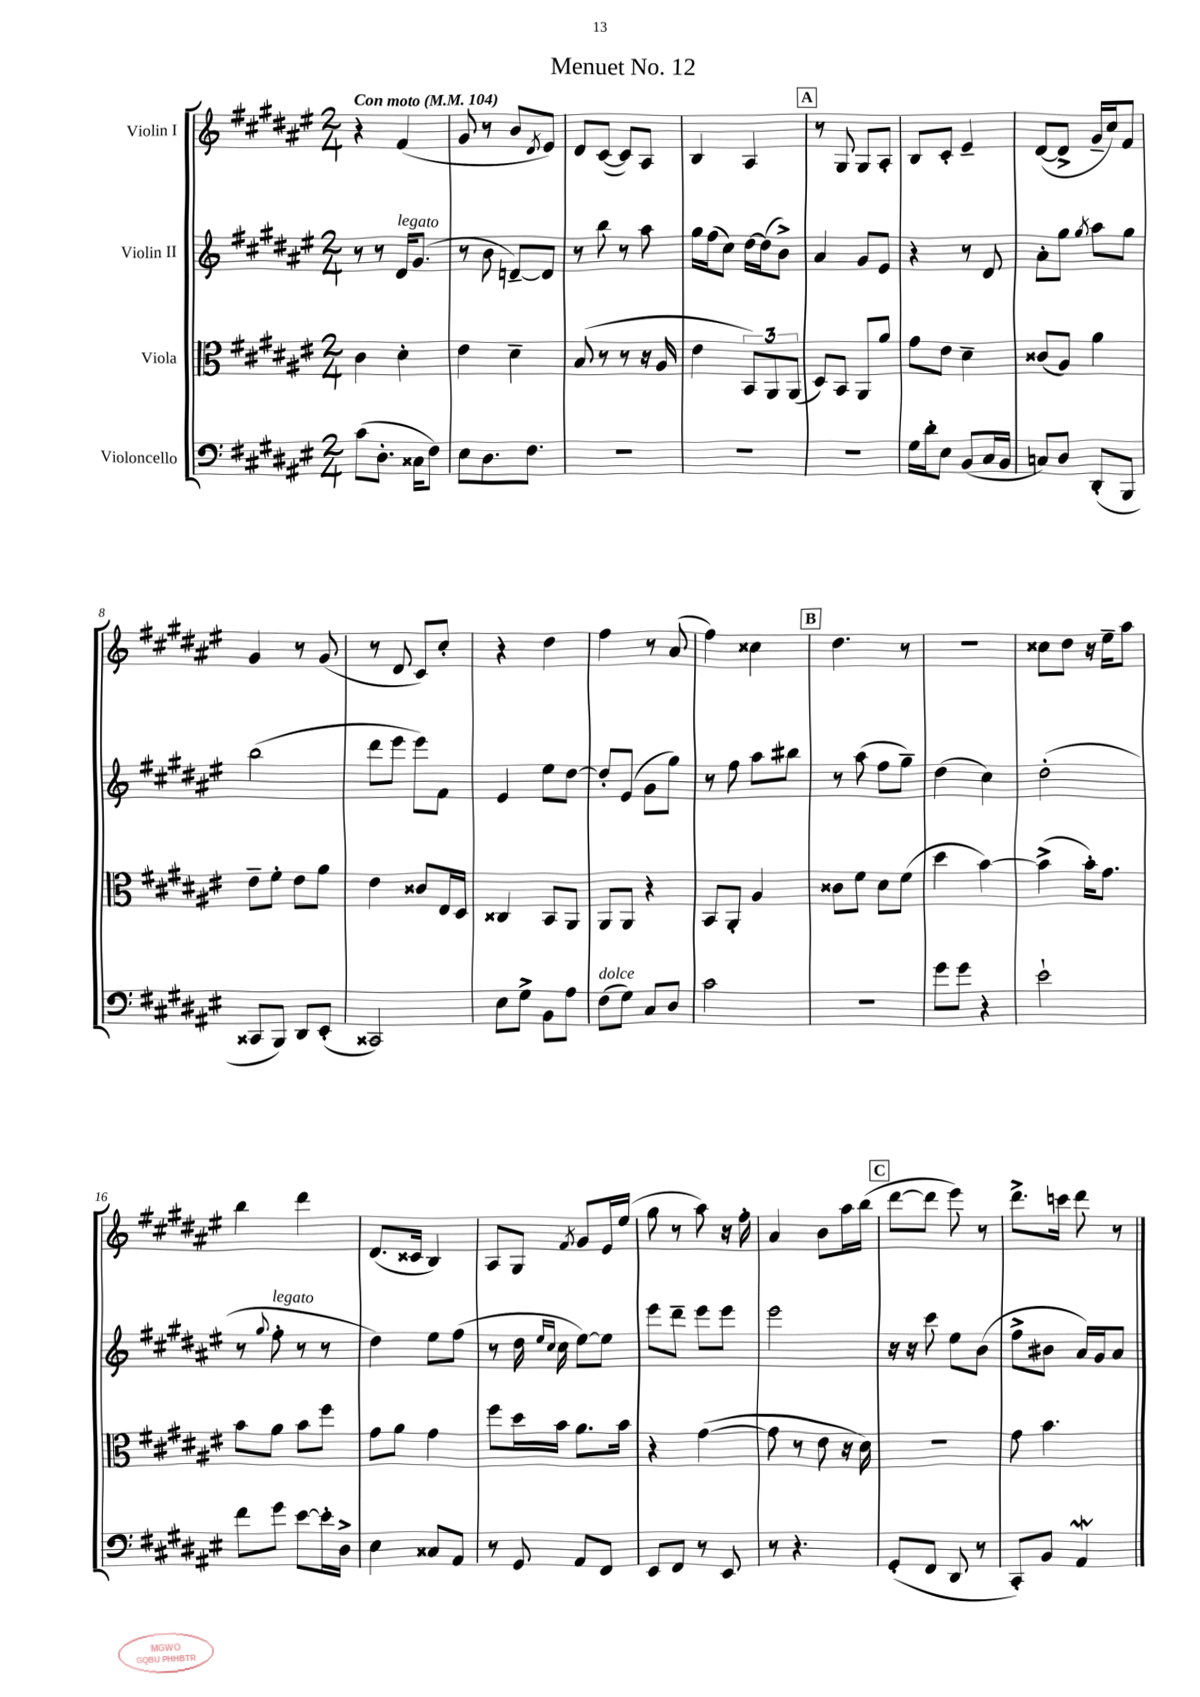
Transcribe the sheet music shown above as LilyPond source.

\header { title = "Menuet No. 12" }
<<
\new StaffGroup <<
\new Staff = "s0" \with { instrumentName = "Violin I" } {
    \clef treble \key fis \major \numericTimeSignature \time 2/4 \tempo "Con moto" 4 = 104
    r4 fis'4( |
    gis'8 r8 b'8 \acciaccatura { dis'8 } eis'8) |
    dis'8 cis'8~( cis'8) ais8 |
    b4 ais4 |
    \mark \markup { \box "A" } r8 gis8 gis8 ais8-. |
    b8 cis'8-. eis'4-- |
    dis'8~( dis'8-> gis'16-- cis''16) fis'8 |
    gis'4 r8 gis'8( |
    r8 dis'8 cis'8) cis''8-. |
    r4 dis''4 |
    fis''4 r8 ais'8( |
    fis''4) cisis''4 |
    \mark \markup { \box "B" } dis''4. r8 |
    R2 |
    cisis''8 dis''8 r16 eis''16-- ais''8 |
    b''4 dis'''4 |
    dis'8.( cisis'16 b4) |
    ais8 gis8 \acciaccatura { fis'8 } gis'8 eis'16 eis''16( |
    gis''8 r8 ais''8) r16 fis''16-. |
    ais'4 b'8 ais''16 b''16( |
    \mark \markup { \box "C" } dis'''8~ dis'''8 eis'''8) r8 |
    dis'''8.-> c'''16 dis'''8 r8 \bar "|." |
}
\new Staff = "s1" \with { instrumentName = "Violin II" } {
    \clef treble \key fis \major \numericTimeSignature \time 2/4
    r8 r8 dis'16^\markup { \italic "legato" } gis'8.( |
    r8 b'8 d'8~--) d'8 |
    r8 b''8 r8 ais''8 |
    gis''16 fis''16( cis''8) dis''16~ dis''16( b'8->) |
    \mark \markup { \box "A" } ais'4 gis'8 eis'8 |
    r4 r8 dis'8 |
    ais'8-. gis''8 \acciaccatura { gis''8 } ais''8 gis''8 |
    b''2( |
    dis'''8 eis'''8 eis'''8) fis'8 |
    eis'4 eis''8 dis''8~ |
    dis''8-. eis'8( gis'8 gis''8) |
    r8 fis''8 ais''8 bis''8 |
    \mark \markup { \box "B" } r8 ais''8( fis''8 gis''8--) |
    dis''4( cis''4) |
    dis''2-.( |
    r8 \appoggiatura { gis''8 } fis''8-.^\markup { \italic "legato" } r8 r8 |
    dis''4) eis''8 fis''8( |
    r8 dis''16 \grace { eis''16 cis''16 } cis''16 eis''8~) eis''8 |
    eis'''8 dis'''8-- eis'''8 eis'''8 |
    eis'''2 |
    \mark \markup { \box "C" } r16 r16 cis'''8 eis''8 b'8( |
    fis''8-> bis'8 ais'16) gis'16 ais'8 \bar "|." |
}
\new Staff = "s2" \with { instrumentName = "Viola" } {
    \clef alto \key fis \major \numericTimeSignature \time 2/4
    cis'4 dis'4-. |
    eis'4 dis'4-- |
    b8( r8 r8 r16 ais16 |
    eis'4 \tuplet 3/2 { b,8) ais,8 ais,8( } |
    \mark \markup { \box "A" } dis8) b,8 ais,8 ais'8 |
    gis'8 eis'8 dis'4-- |
    cisis'8( ais8) ais'4 |
    eis'8-- fis'8-. eis'8 ais'8 |
    eis'4 cisis'8 eis16 dis16 |
    cisis4 b,8 ais,8 |
    ais,8 ais,8 r4 |
    b,8 ais,8-. ais4 |
    \mark \markup { \box "B" } cisis'8 fis'8 dis'8 fis'8( |
    dis''4 b'4~) |
    b'4->( b'16-.) gis'8. |
    b'8 ais'8 b'8 fis''8 |
    gis'8 ais'8 gis'4 |
    fis''8 dis''16 b'16 ais'8. b'16 |
    r4 gis'4~( |
    gis'8 r8 eis'8 r16 dis'16) |
    \mark \markup { \box "C" } R2 |
    gis'8 b'4. \bar "|." |
}
\new Staff = "s3" \with { instrumentName = "Violoncello" } {
    \clef bass \key fis \major \numericTimeSignature \time 2/4
    cis'8( dis8.-. cisis16 fis8) |
    eis8 dis8. fis8. |
    R2 |
    R2 |
    \mark \markup { \box "A" } R2 |
    gis16 dis'16-. eis8 b,8( cis16 b,16 |
    c8) dis8 dis,8-.( b,,8 |
    cisis,8 b,,8) dis,8 eis,8-.( |
    cisis,2) |
    eis8 gis8-> b,8 ais8 |
    fis8^\markup { \italic "dolce" }( gis8) cis8 dis8 |
    cis'2 |
    \mark \markup { \box "B" } R2 |
    gis'8 gis'8 r4 |
    eis'2-! |
    fis'8 gis'8 eis'8~ eis'16-. dis16-> |
    eis4 cisis8 ais,8 |
    r8 gis,8 ais,8 fis,8 |
    eis,8 fis,8 r8 eis,8 |
    r8 r4. |
    \mark \markup { \box "C" } gis,8-.( fis,8 dis,8 r8 |
    cis,8-.) b,8 ais,4\mordent \bar "|." |
}
>>
>>
